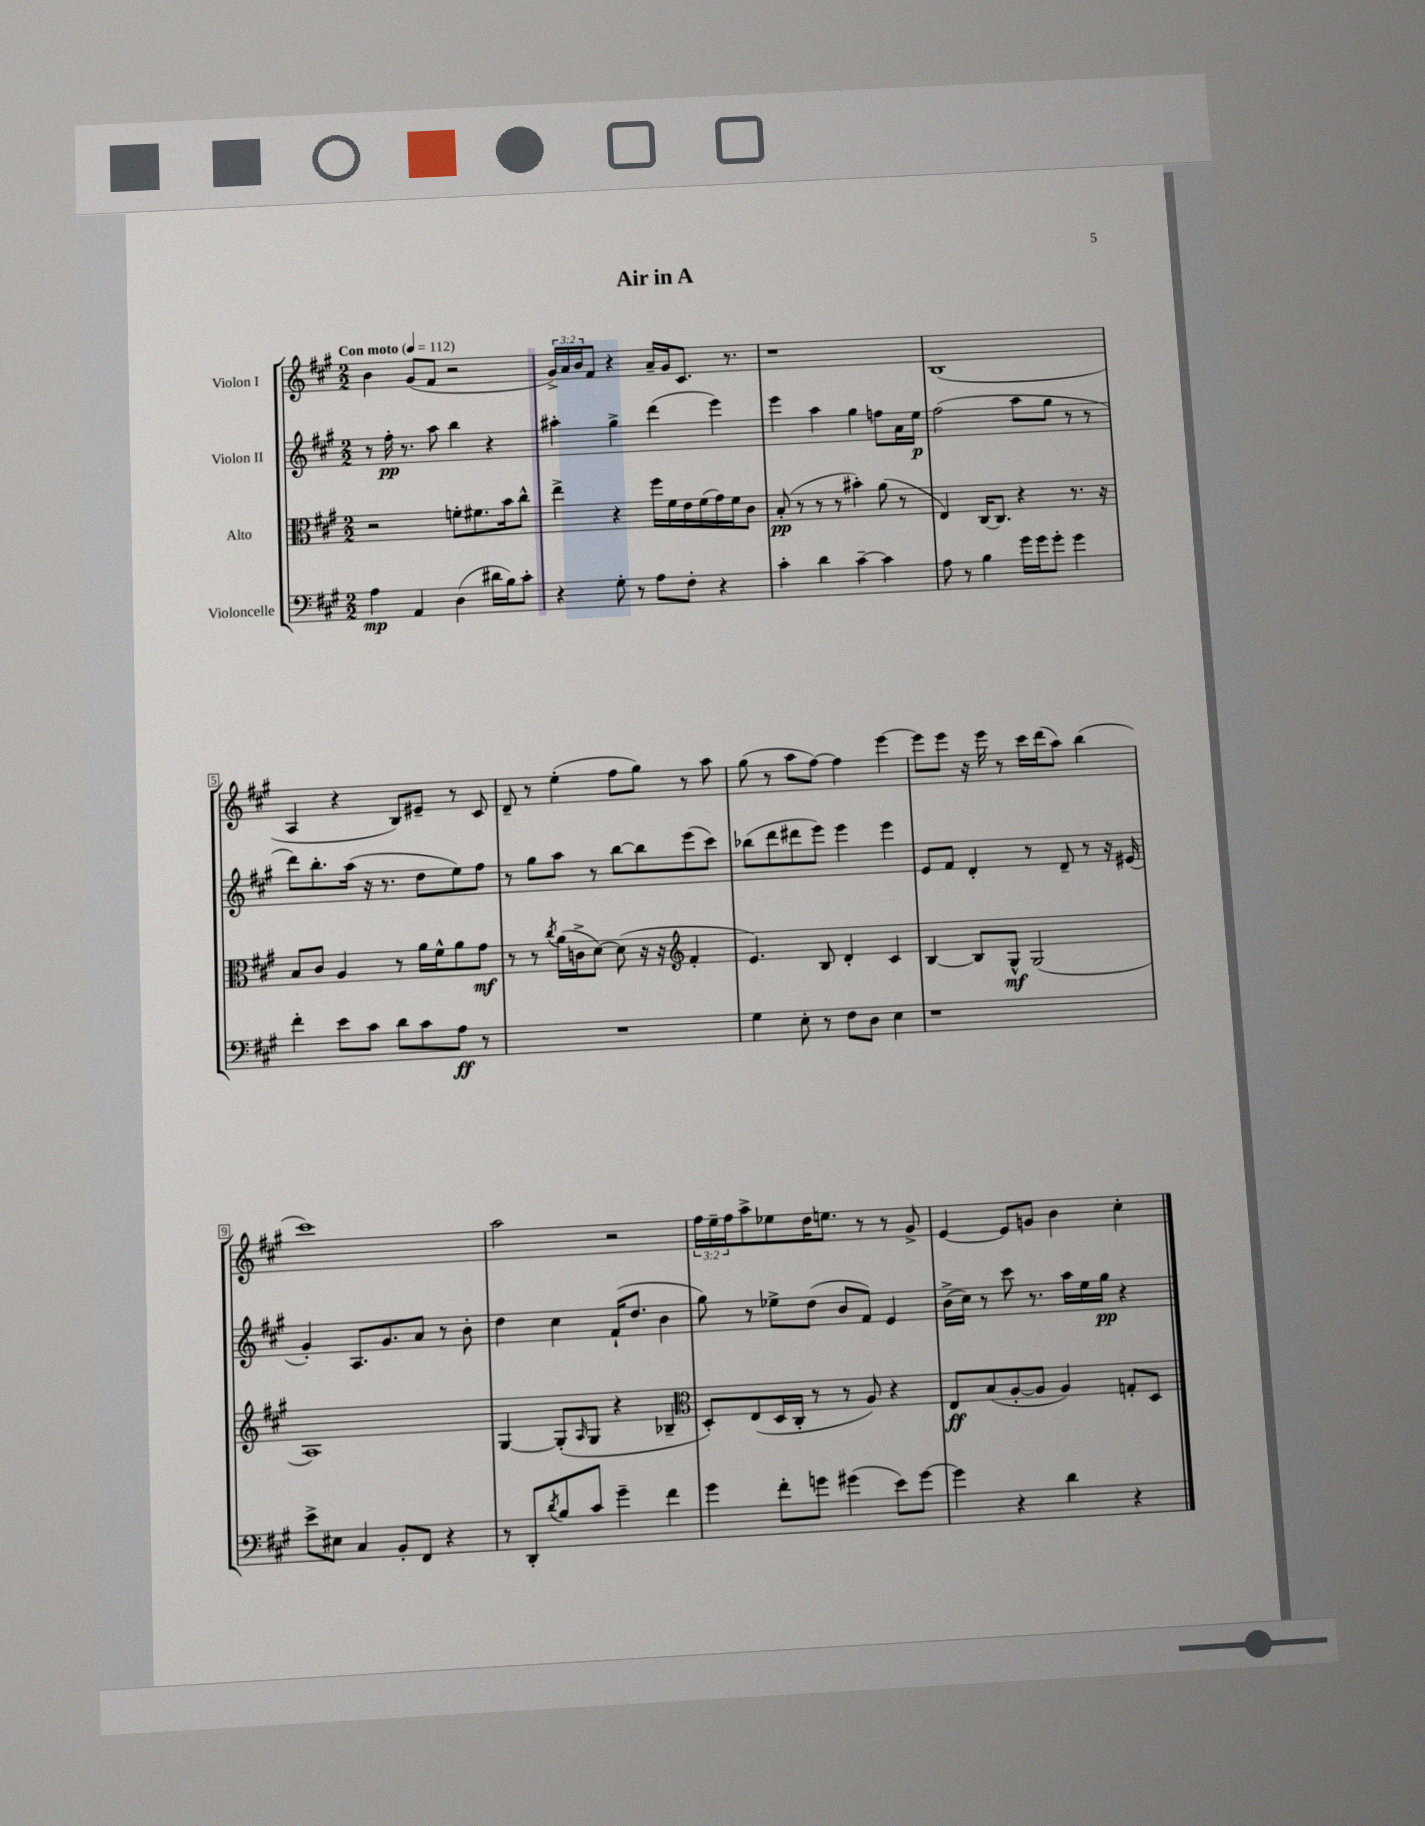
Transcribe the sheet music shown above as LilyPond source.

\header { title = "Air in A" }
<<
\new StaffGroup <<
\new Staff = "s0" \with { instrumentName = "Violon I" } {
    \clef treble \key a \major \numericTimeSignature \time 2/2 \override Staff.TupletNumber.text = #tuplet-number::calc-fraction-text \tempo "Con moto" 4 = 112
    b'4 gis'8( fis'8 r2 |
    \tuplet 3/2 { gis'16->) a'16 b'16 } fis'8 r4 a'16-- gis'16 cis'8. r8. |
    r1 |
    b1( |
    a4 r4 b8) eis'8-- r8 cis'8 |
    d'8-- r8 e''4-.( fis''8 gis''8) r8 a''8 |
    gis''8( r8 a''8 fis''8~) fis''4 e'''4~ |
    e'''8 e'''8 r16 e'''16 r8 cis'''16 d'''16( a''8) b''4( |
    cis'''1) |
    a''2 r2 |
    \tuplet 3/2 { fis''16 e''16-- fis''16 } a''8-> ees''8 d''16 e''8. r8 r8 gis'8-> |
    e'4~ e'8 g'8 b'4 cis''4-. \bar "|." |
}
\new Staff = "s1" \with { instrumentName = "Violon II" } {
    \clef treble \key a \major \numericTimeSignature \time 2/2
    r8 fis''16-.\pp r8. a''8 b''4 r4 |
    ais''4-. gis''4-> d'''4( e'''4) |
    e'''4 a''4 gis''4 f''8 a'16 e''16\p |
    fis''2( a''8 gis''8 r8 r8 |
    d'''8) b''8.-. a''16( r16 r8. d''8 e''8) fis''8 |
    r8 gis''8 a''8 r8 b''8~ b''8 e'''8( cis'''8) |
    bes''8( d'''8 dis'''8 e'''8) e'''4 e'''4 |
    e'8 fis'8 d'4-. r8 d'8-- r8 r16 eis'16( |
    gis'4-.) a8. gis'8. a'8 r8 b'8-. |
    d''4 cis''4 fis'16-!( d''8. b'4 |
    gis''8) r8 ees''8-> d''8( b'8 fis'8) e'4 |
    b'16->( cis''16) r8 cis'''8 r8. a''16 e''16 gis''16\pp r4 \bar "|." |
}
\new Staff = "s2" \with { instrumentName = "Alto" } {
    \clef alto \key a \major \numericTimeSignature \time 2/2
    r2 f'8-. fis'8. b'16 cis''8-^ |
    e''4-> r4 fis''16 fis'16 e'16 fis'16( gis'16) fis'16 cis'8 |
    b8-.\pp( r8 r8 r8 bis'4-.) a'8( r8 |
    e4) cis16~ cis8. r4 r8. r16 |
    b8 cis'8 a4 r8 a'16 fis'16-^ a'8 gis'8\mf |
    r8 r8 \acciaccatura { cis''8 } a'16( c'16-> d'8~) d'8( r16 r16 \clef treble fis'4-. |
    e'4.) b8 d'4-. cis'4 |
    b4~ b8 gis8-^\mf gis2( |
    a1) |
    gis4~ gis8-.( \grace { a16 } gis8 r4 bes4-- |
    \clef alto d8-.) e8( d16 cis16-. r8 r8 a8) r4 |
    e8\ff b8( a8~-. a8 a4) g8-. d8 \bar "|." |
}
\new Staff = "s3" \with { instrumentName = "Violoncelle" } {
    \clef bass \key a \major \numericTimeSignature \time 2/2
    a4\mp a,4 d4( dis'16 b16) cis'8-. |
    r4 gis8-. r8 a8 fis8-. r4 |
    cis'4-. d'4 cis'4~-- cis'4 |
    a8 r8 b4 gis'16 gis'16 gis'8-. gis'4 |
    fis'4-. e'8 cis'8 d'8 cis'8 a8\ff r8 |
    R1 |
    gis4 e8-. r8 fis8 d8 e4 |
    r1 |
    e'8-> eis8 cis4 b,8-. fis,8 r4 |
    r8 d,8-. \acciaccatura { d'8 } b8 cis'8 gis'4-- fis'4 |
    gis'4 fis'8-. g'8 gis'4( e'8) gis'8~ |
    gis'4 r4 d'4 r4 \bar "|." |
}
>>
>>
\layout { \context { \Score \override BarNumber.stencil = #(make-stencil-boxer 0.1 0.3 ly:text-interface::print) } }
